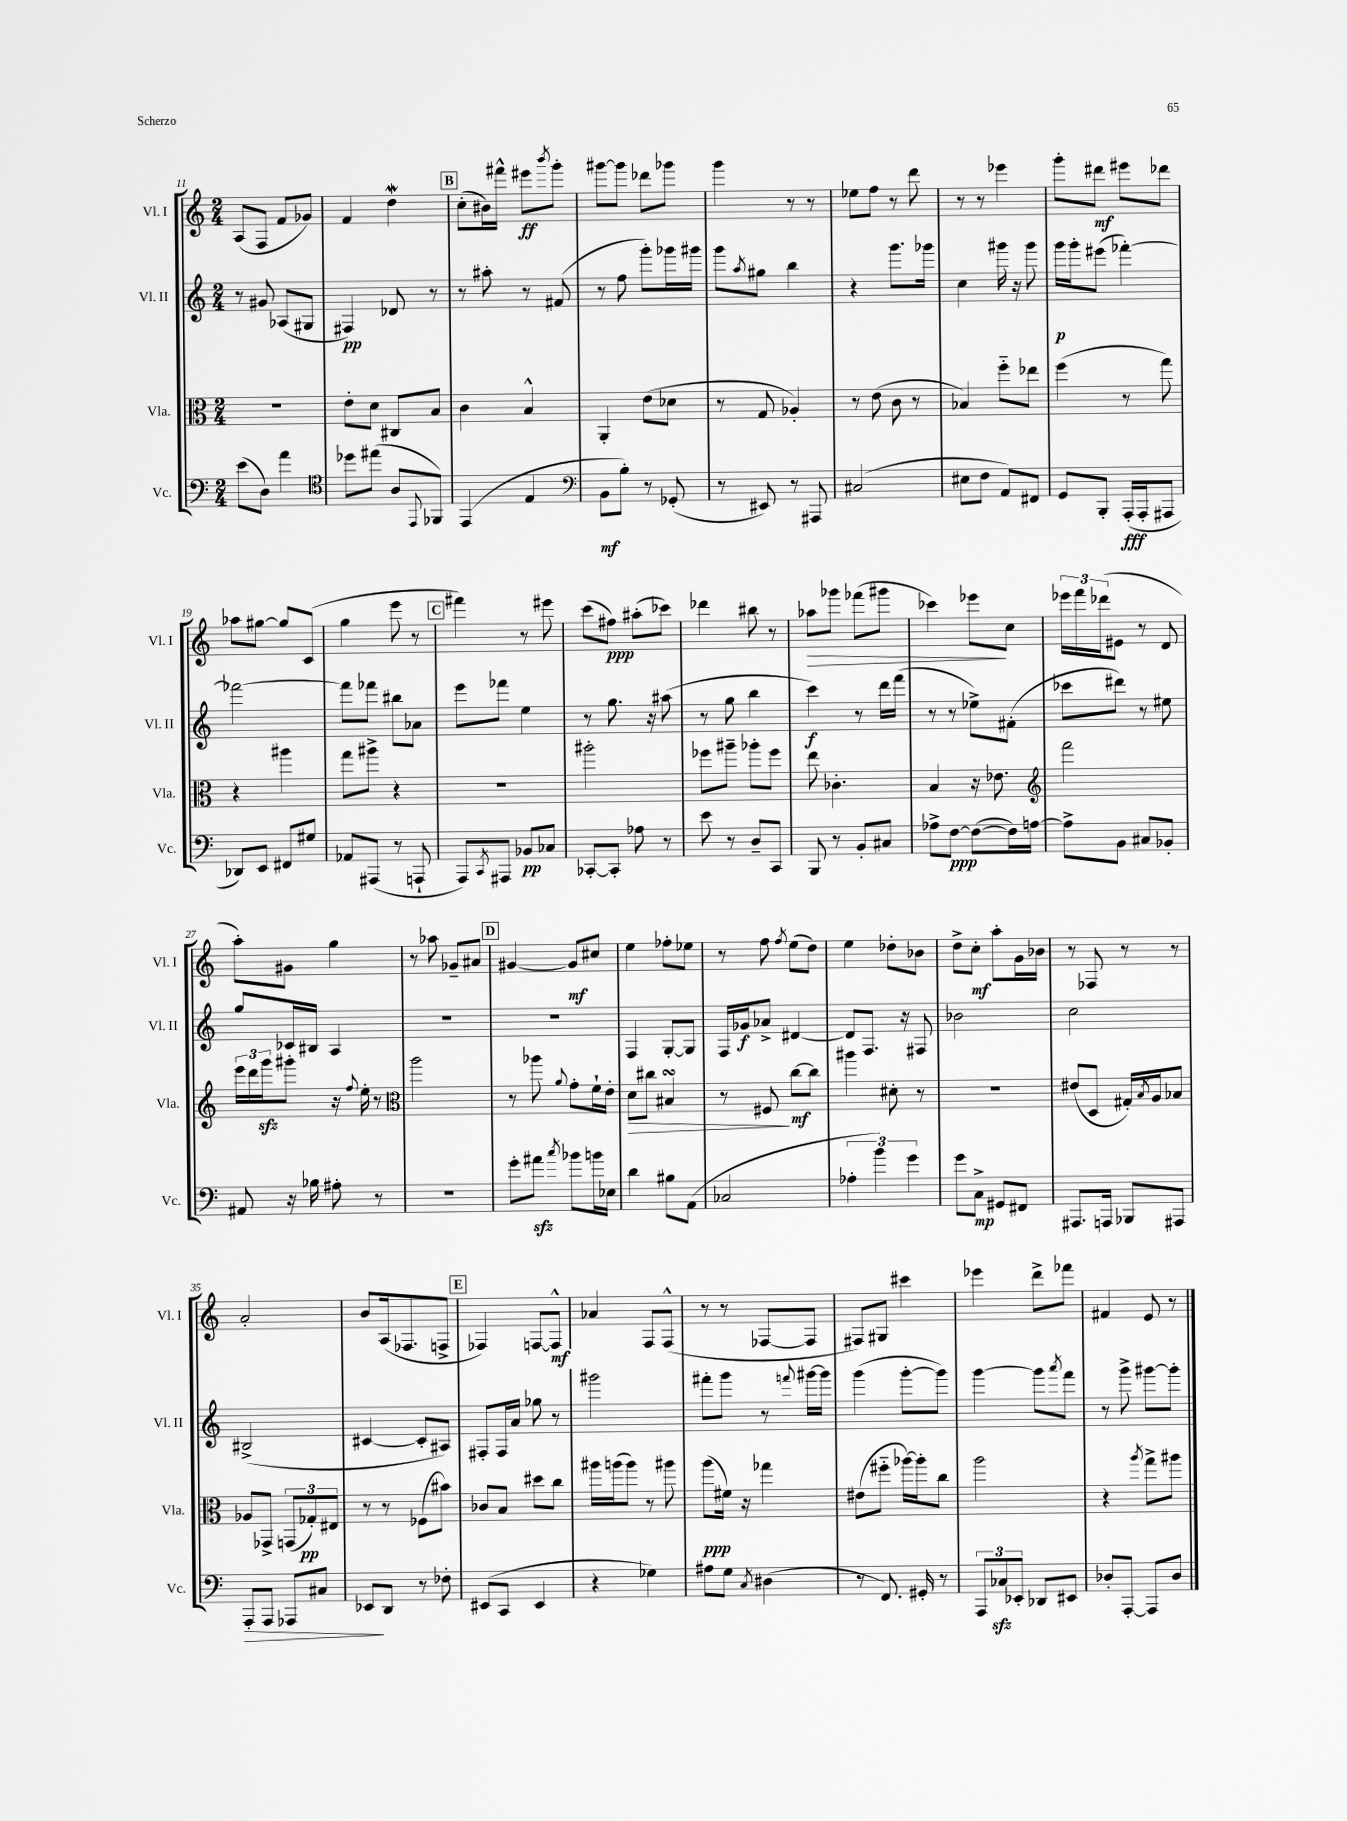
<<
\new StaffGroup <<
\new Staff = "s0" \with { instrumentName = "Vl. I" shortInstrumentName = "Vl. I" } {
    \clef treble \key c \major \numericTimeSignature \time 2/4
    a8( f8 f'8 ges'8) |
    f'4 d''4\mordent |
    \mark \markup { \box "B" } c''8-.( bis'16) fis'''16-^ eis'''8\ff \acciaccatura { b'''8 } g'''8-. |
    gis'''8~ gis'''8 des'''8 ges'''8 |
    g'''4 r8 r8 |
    ees''8 f''8 r8 d'''8 |
    r8 r8 ees'''4 |
    g'''8-. dis'''8\mf eis'''8 des'''8 |
    aes''8 gis''8~ gis''8 c'8( |
    g''4 e'''8 r8 |
    \mark \markup { \box "C" } fis'''4) r8 eis'''8 |
    c'''8( fis''8\ppp) ais''8-.( ces'''8) |
    des'''4 bis''8 r8 |
    aes''8\> ges'''8 fes'''8( gis'''8 |
    ces'''4) ees'''8\! c''8 |
    \tuplet 3/2 { ees'''16 f'''16 des'''16( } eis'8 r8 d'8 |
    a''8-.) gis'8 g''4 |
    r8 aes''8 ges'8-- ais'8 |
    \mark \markup { \box "D" } gis'4~ gis'8\mf cis''8 |
    e''4 fes''8-. ees''8 |
    r8 f''8 \acciaccatura { f''8 } e''8( d''8) |
    e''4 des''8-. bes'8 |
    d''8-> c''8-.\mf a''8-. g'16 bes'16 |
    r8 fes8 r8 r8 |
    a'2-. |
    b'8 a16( fes8. f8-> |
    \mark \markup { \box "E" } fes4) f8~ f8-^\mf |
    aes'4 f8 f8-^( |
    r8 r8 fes8~ fes8 |
    fis8) gis8 cis'''4 |
    ees'''4 d'''8-> fes'''8 |
    fis'4 e'8 r8 \bar "|." |
}
\new Staff = "s1" \with { instrumentName = "Vl. II" shortInstrumentName = "Vl. II" } {
    \clef treble \key c \major \numericTimeSignature \time 2/4
    r8 gis'8 aes8( gis8 |
    fis4\pp) des'8 r8 |
    \mark \markup { \box "B" } r8 ais''8-. r8 fis'8( |
    r8 f''8 g'''8-.) ges'''16 gis'''16 |
    g'''8 \acciaccatura { a''8 } gis''8 b''4 |
    r4 g'''8. ges'''16 |
    c''4 gis'''16 r16 gis'''8 |
    g'''16\p g'''16-. eis'''8( fes'''4~-.) |
    fes'''2~ |
    fes'''8 fes'''8 bis''8 aes'8 |
    \mark \markup { \box "C" } e'''8 fes'''8 e''4 |
    r8 g''8. r16 ais''8( |
    r8 g''8 b''4 |
    c'''4\f) r8 d'''16 f'''16( |
    r8 r8 ees''8->) fis'8-.( |
    ces'''8 dis'''8) r8 eis''8 |
    g''8 ces'16 bis16 a4 |
    R2 |
    \mark \markup { \box "D" } R2 |
    f4 g8~-. g8 |
    f16 ges'16\f aes'8-> dis'4~ |
    dis'8 f8. r16 fis8 |
    bes'2 |
    c''2 |
    bis2->( |
    cis'4~ cis'8-. ais8) |
    \mark \markup { \box "E" } fis8-. fis16 a'16 ges''8 r8 |
    gis'''2 |
    fis'''8-. g'''8 r8 \appoggiatura { f'''8 } gis'''16~ gis'''16 |
    g'''4( g'''8~-. g'''8) |
    g'''4~ g'''8 \acciaccatura { a'''8 } f'''8 |
    r8 g'''8-> gis'''8~ gis'''8-. \bar "|." |
}
\new Staff = "s2" \with { instrumentName = "Vla." shortInstrumentName = "Vla." } {
    \clef alto \key c \major \numericTimeSignature \time 2/4
    r2 |
    e'8-. d'8 cis8 b8 |
    \mark \markup { \box "B" } c'4 b4-^ |
    a,4-. e'8( des'8 |
    r8 g8 aes4-.) |
    r8 e'8( c'8 r8 |
    bes4) f''8-_ ees''8 |
    f''4( r8 g''8) |
    r4 ais''4 |
    g''8 ais''8-> r4 |
    \mark \markup { \box "C" } R2 |
    ais''2-. |
    fes''8 ais''8-- aes''8-. fes''8 |
    e''8 ces'4.-. |
    b4 r16 ees'8. |
    \clef treble f'''2 |
    \tuplet 3/2 { e'''16 d'''16 g'''16\sfz } gis'''8-. r16 \appoggiatura { f''8 } e''16-. r8 |
    \clef alto a''2 |
    \mark \markup { \box "D" } r8 aes''8 \appoggiatura { a'8 } g'8-. f'16-! e'16-. |
    d'8\> cis''8 bis4\turn |
    r8 fis8\! c''8~\mf c''8 |
    ais''4 dis'8-. r8 |
    R2 |
    eis'8( d8 gis16-.) \acciaccatura { b8 } a16 bes8 |
    aes8 ges,8-> \tuplet 3/2 { g,8( ges8-.\pp) eis8 } |
    r8 r8 fes8( bis'8) |
    \mark \markup { \box "E" } ces'8 b8 dis''8 c''8 |
    ais''16 a''16( a''8) r8 ais''8 |
    a''8\ppp( fis'16) r16 ges''4 |
    eis'8( fis''8-_ aes''16~) aes''16-. c''8 |
    a''2 |
    r4 \acciaccatura { a''8 } g''8-> ais''8 \bar "|." |
}
\new Staff = "s3" \with { instrumentName = "Vc." shortInstrumentName = "Vc." } {
    \clef bass \key c \major \numericTimeSignature \time 2/4
    e'8( d8) a'4 |
    \clef tenor des''8 eis''8( a8 \appoggiatura { e,8 } fes,8) |
    \mark \markup { \box "B" } e,4( e4 |
    \clef bass b,8\mf b8-.) r8 ges,8-.( |
    r8 eis,8) r8 ais,,8 |
    cis2( |
    eis8 f8 a,8) fis,8 |
    g,8 b,,8-. a,,16-.\fff( a,,16-. ais,,8 |
    des,8) e,8 fis,8 gis8 |
    aes,8 ais,,8( r8 a,,8-! |
    \mark \markup { \box "C" } a,,8) \acciaccatura { c,8 } ais,,8 bes,8\pp ces8 |
    ces,8~-. ces,8-. aes8 r8 |
    e'8 r8 d8-- c,8 |
    b,,8 r8 b,8-. cis8 |
    aes8-> f8~\ppp f8~( f16) a16~ |
    a8-> b,8 cis8 bes,8-. |
    ais,8 r16 bes16 ais8-. r8 |
    r2 |
    \mark \markup { \box "D" } g'8-. ais'8\sfz \acciaccatura { c''8 } bes'8 b'16 ees16 |
    d'4 bis8 a,8( |
    ces2 |
    \tuplet 3/2 { aes4-. b'4) g'4 } |
    g'8 c8->\mp gis,8 fis,8 |
    ais,,8. a,,16 bes,,8 ais,,8 |
    a,,8-.\> a,,8 aes,,8 cis8 |
    ees,8\! d,8 r8 fes8-. |
    \mark \markup { \box "E" } eis,8( c,8 eis,4 |
    r4 ges4) |
    ais8 g8 \acciaccatura { c8 } dis4( |
    r8 f,8.) gis,16-. r8 |
    \tuplet 3/2 { a,,8 ces8\sfz ees,8-. } des,8 eis,8 |
    des8-. a,,8~-. a,,8 des8 \bar "|." |
}
>>
>>
\layout { \context { \Score currentBarNumber = #11 } }
